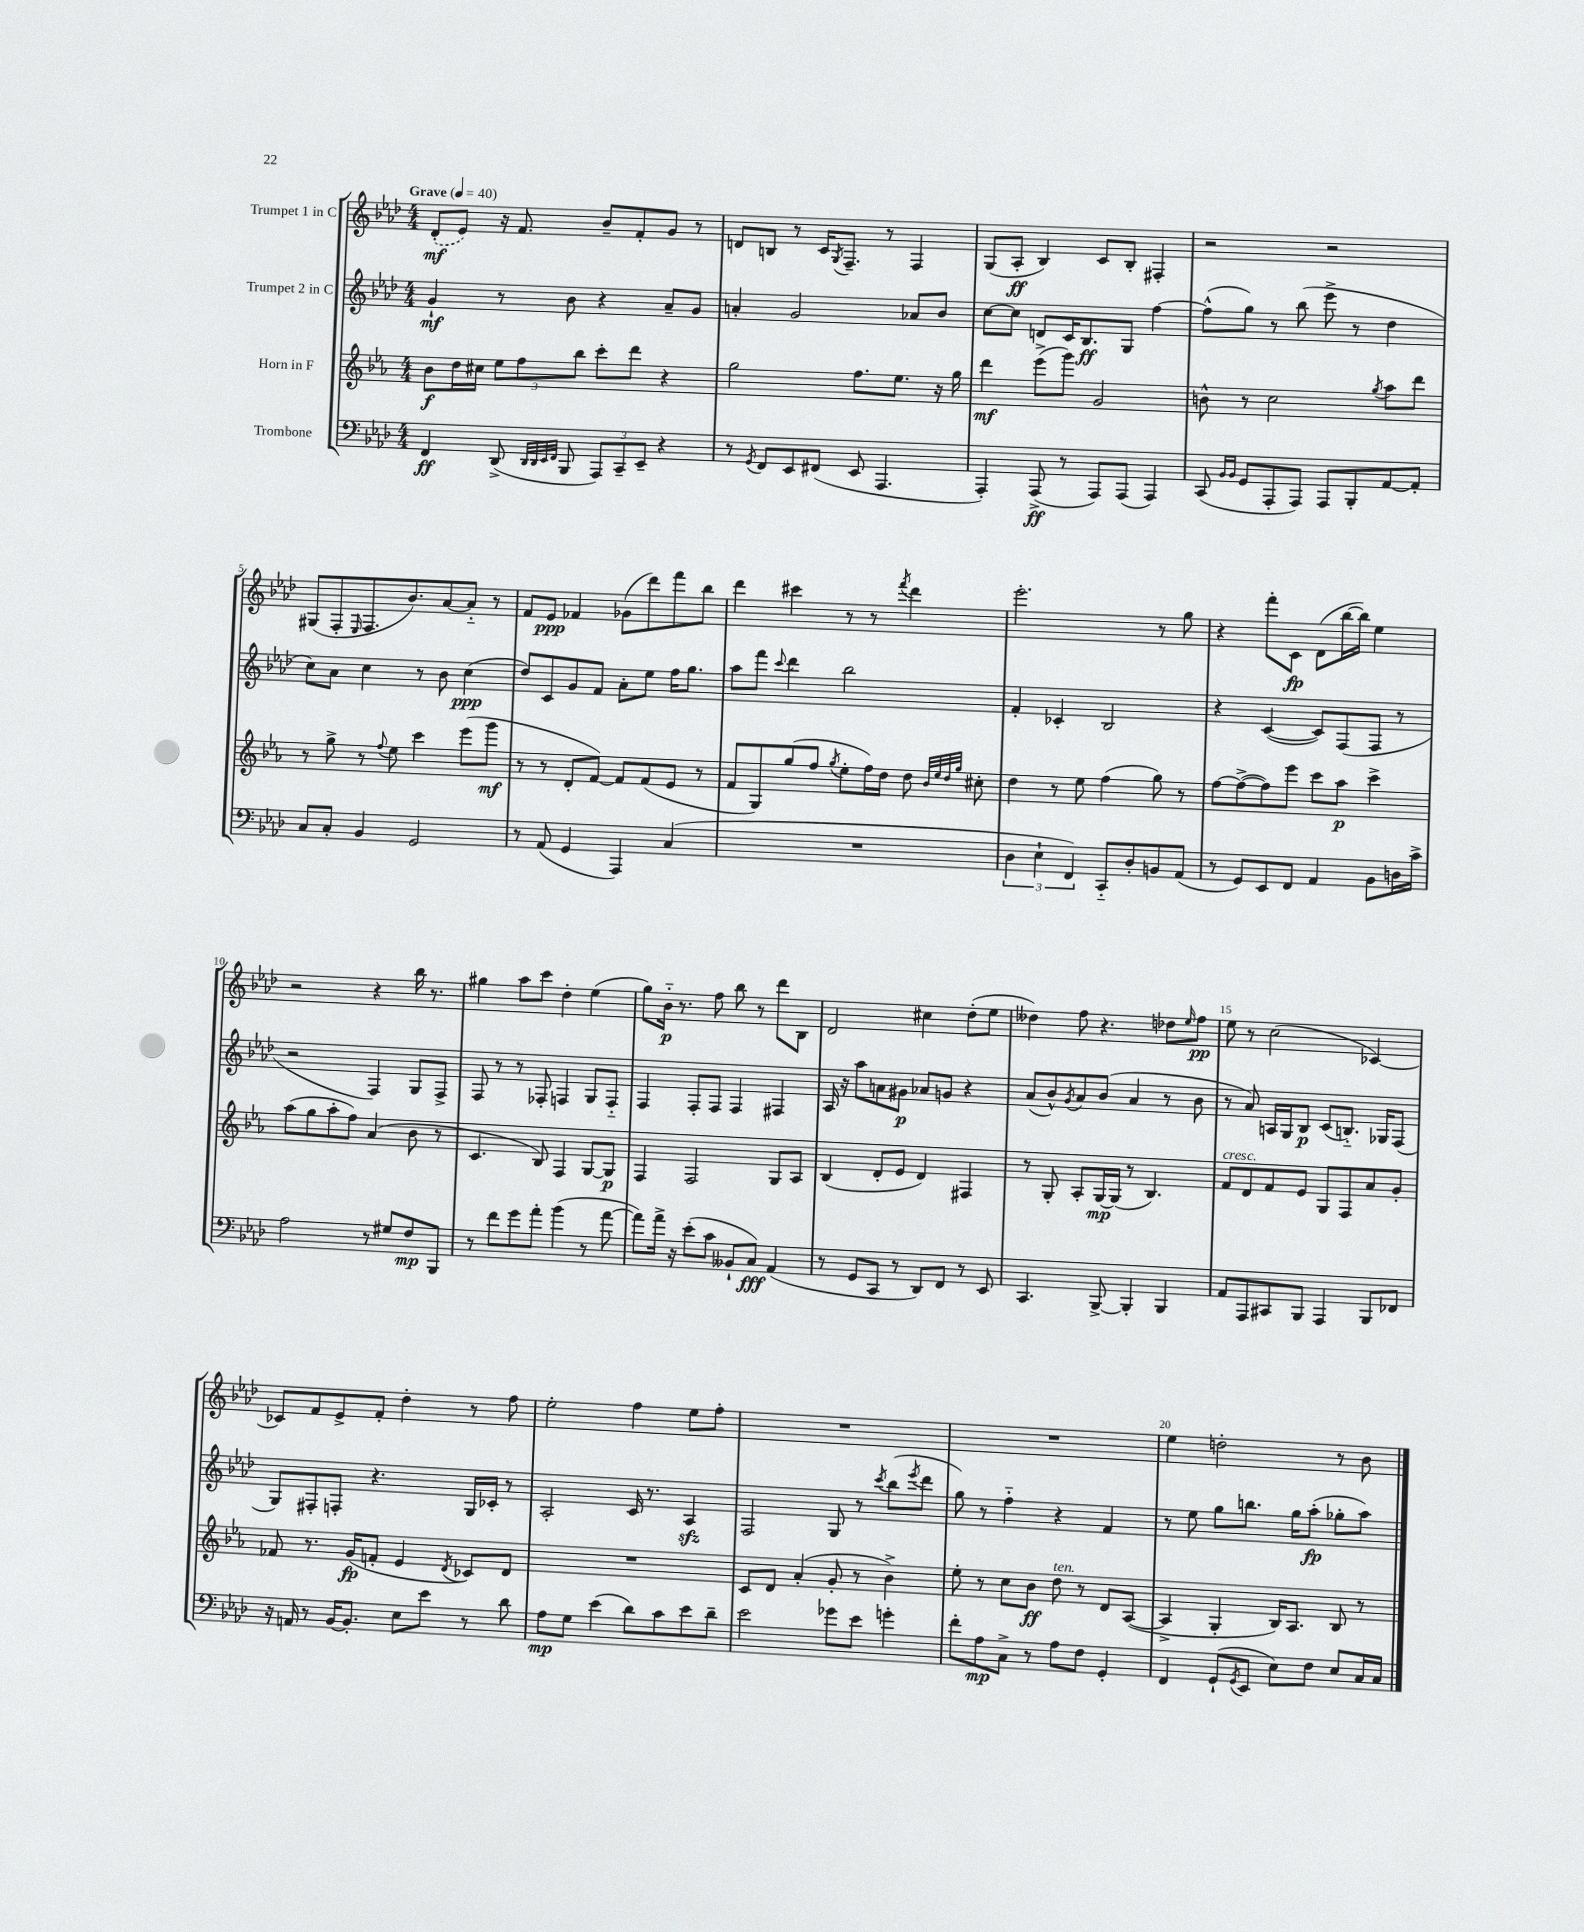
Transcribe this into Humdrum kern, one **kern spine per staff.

**kern	**kern	**kern	**kern
*staff4	*staff3	*staff2	*staff1
*clefF4	*clefG2	*clefG2	*clefG2
*k[b-e-a-d-]	*k[b-e-a-]	*k[b-e-a-d-]	*k[b-e-a-d-]
*M4/4	*M4/4	*M4/4	*M4/4
*MM40	*MM40	*MM40	*MM40
4FF/	8b-\L	4g`/	(8d-'/L
.	16dd\L	.	8e-/J)
.	16cc#\JJ	.	.
(8DD-^/	12ee-\L	8r	16r
.	.	.	8.f/
.	12ff\	.	.
32qqDD-/LLL	.	.	.
32qqDD-/	.	.	.
32qqEE-/	.	.	.
32qqFF/JJJ	.	.	.
8BBB-/	.	8b-\	.
.	12bb-\J	.	.
12AAA-/L)	8ccc'\L	4r	8b-~/L
12CC~/	.	.	.
.	8ddd\J	.	8f'/
12EE-~/J	.	.	.
4r	4r	8a-~/L	8g/J
.	.	8g/J	8r
=	=	=	=
8r	2gg\	4a'/	8d/L
8qGG/	.	.	.
8FF/L	.	.	8B/J
8EE-/	.	2g/	8r
(8FF#/J	.	.	16c/LK
.	.	.	8qG/
.	.	.	8.F~/J
8EE-/	8.ff\L	.	.
4.AAA-/	.	.	8r
.	8.ee-\J	.	.
.	.	8a-/L	4F/
.	16r	8b-/J	.
.	16gg\	.	.
=	=	=	=
4AAA-'/)	4ddd\	[8cc\L	(8G/L
.	.	8cc\]J	8A-'/J
(8AAA-^/	(8eee-^\L	8d/L	4B-/)
8r	8ggg\J)	16c/K	.
.	.	8.B-/	.
8AAA-/L)	2g/	.	8c/L
(8AAA-/J	.	8G/J	8B-'/J
4AAA-/)	.	[4ff\	4F#'/
=	=	=	=
(8CC/	8b^^\	(8ff^^\]L	2r
16qqBB-/LL	.	.	.
16qqBB-/JJ	.	.	.
8GG/L	8r	8gg\J)	.
8AAA-'/	2cc\	8r	.
8AAA-/J)	.	(8bb-\	.
8AAA-/L	.	8eee-^\	2r
8BBB-'/	.	8r	.
.	8qgg/	.	.
[8AA-/	8aa-\L	4dd-\	.
8AA-'/]J	8ddd\J	.	.
=	=	=	=
8C/L	8r	8cc\L)	(8G#/L
8C'/J	8gg^\	8a-\J	8F'/
.	.	.	16qqE-/
4BB-/	8r	4cc\	8.F/
.	8qqff/	.	.
.	8ee-\	.	.
.	.	.	8.b-/)
2GG/	4ccc\	8r	.
.	.	8b-\	[8a-/
.	(8eee-\L	(4cc\	8a-'~/]J
.	8ggg\J	.	8r
=	=	=	=
8r	8r	8dd-/L)	8f/L
(8AA-/	8r	8c/	8e-/J
4GG/	8d'/L	8g/	4f-/
.	[8f/J)	8f/J	.
4AAA-/)	8f/]L	8a-'\L	(8g-\L
.	(8f/	8ee-\J	8ddd-\)
(4C/	8e-/J	16ff\LK	8fff\
.	.	8.gg\J	.
.	8r	.	8bb-\J
=	=	=	=
1r	8f/L	8aa-\L	4ddd-\
.	8G/)	8fff\J	.
.	.	8qqccc/	.
.	(8gg/	4ddd-\	4ccc#\
.	8ff/J	.	.
.	8qgg/	.	.
.	8ee-'\L	2bb-\	8r
.	16ff\L)	.	8r
.	16dd\JJ	.	.
.	.	.	8qfff/
.	8dd\	.	4ddd-\
.	32qqb-/LLL	.	.
.	32qqee-/	.	.
.	32qqdd/	.	.
.	32qqgg/JJJ	.	.
.	8cc#'\	.	.
=	=	=	=
6D-\	4dd\	4f'/	2.eee-'\
6E-`\	.	.	.
.	8r	4c-'/	.
6FF/)	.	.	.
.	8ee-\	.	.
8CC'~/L	(4ff\	2B-/	.
8D-'/	.	.	.
8BB/	8gg\)	.	8r
(8AA-/J	8r	.	8gg\
=	=	=	=
8r	[8ff\L	4r	4r
8GG/L)	(8ff^\_	.	.
8EE-/	8ff\])	([4c/	8fff'\L
8FF/J	8eee-\J	.	8c\J
4AA-/	8ccc\L	8c/]L)	(8d-\L
.	8aa-\J	(8F/	[16bb-\L
.	.	.	16bb-\]JJ)
8BB-\L	4ccc^\	8F/J	4ee-\
16D\L	.	8r	.
16c^\JJ	.	.	.
=	=	=	=
2A-\	(8aa-\L	2r	2r
.	8gg\	.	.
.	8aa-'\	.	.
.	8ff\J)	.	.
8r	(4a-/	4F/)	4r
8G#/L	.	.	.
8F/	8b-\	8G/L	16bb-\
.	.	.	8.r
8BBB-/J	8r	8F^/J	.
=	=	=	=
8r	4.c/	8F/	4gg#\
8f\L	.	8r	.
8g\	.	8r	8aa-\L
8a-'\J	8B-/)	8F-'/	8ccc\J
(4b-\	4F/	4F/	4dd-'\
8r	[8G/L	8G/L	(4ee-\
[8a-\	8G/]J	8F'~/J	.
=	=	=	=
8a-\]L)	4F/	4F/	8gg\L)
16a-^\Jk	.	.	16b-'~\Jk
16r	.	.	8.r
(8e-'\L	2F/	8F'/L	.
8c\J	.	8F/J	8ff\
8BB--`/L	.	4F/	8bb-\
8C/J)	.	.	8r
(4AA-/	8G/L	4F#/	8ddd-\L
.	8A-/J	.	8B-\J
=	=	=	=
8r	(4B-/	16A-/	2d-/
.	.	16r	.
8GG/L	.	8aa-\L	.
8CC/J	8d'/L	8a\	.
8r	8e-/J	8g#\J	.
8DD-/L)	4d/)	8a-/L	4cc#\
8FF/J	.	8g/J	.
8r	4F#/	4r	(8dd-'\L
8EE-/	.	.	8ee-\J
=	=	=	=
4.CC/	8r	(8a-/L	4dd--\)
.	8G'/	8b-^^/)	.
.	.	8qg/	.
.	8A-'/L	8a-/	8ff\
[8BBB-^/	[16G/L	(8b-/J	4.r
.	(16G/]JJ	.	.
4BBB-'/]	8r	4a-/	.
.	4.B-/)	.	.
4BBB-/	.	8r	8dd-\L
.	.	.	16qqee-/
.	.	8b-\	8ff\J
=	=	=	=
8AA-/L	8f/L	8r	8ee-\
8AAA-/	8d/	8a-/)	8r
8CC#/	8f/	16A/LL	(2cc\
.	.	16G/J	.
8BBB-/J	8e-/J	8B-/J	.
4AAA-/	8G/L	(8c/L	.
.	8F/	8.B'~/J)	.
8BBB-/L	8a-/	.	[4c-/)
.	.	16G-/LK	.
8FF-/J	8g'/J	(8F/J	.
=	=	=	=
16r	8f-/	8G/L)	8c-/]L
16AA/	.	.	.
8r	8.r	8F#'/	8f/
[16BB-/LK	.	8F'/J	8e-^/
8.BB-'/]J	(16g/LK	.	.
.	8f'/J	4.r	8f'/J
8E-\L	4e-/	.	4dd-'\
8e-\J	.	.	.
.	8qd/	.	.
8r	8c-/L)	16G/LL	8r
.	.	16c-'/JJ	.
8d-\	8d/J	8r	8ff\
=	=	=	=
8A-\L	1r	2A-'/	2ee-'\
8G\J	.	.	.
(4e-\	.	.	.
8d-\L)	.	16c/	4ff\
.	.	8.r	.
8c\	.	.	.
8e-\	.	4A-/	8ee-\L
8d-~\J	.	.	8ff'\J
=	=	=	=
2e-\	8c/L	2F/	1r
.	8d/J	.	.
.	(4a-'/	.	.
8g-\L	8g'/	8G/	.
8e-\J	8r	8r	.
.	.	8qccc/	.
4g'\	4b-^\)	(8bb-\L	.
.	.	8qeee-/	.
.	.	8ddd-\J	.
=	=	=	=
8f'\L	8ee-'\	8gg\)	1r
8A-\	8r	8r	.
8C^\J	8cc\L	4ff'~\	.
8r	8b-\J	.	.
8A-\L	8dd\	4r	.
8F\J	8r	.	.
4GG'/	8d/L	4f/	.
.	([8A-/J	.	.
=	=	=	=
4FF/	4A-^/]	8r	4ee-\
.	.	8ee-\	.
(8GG`/L	4G'/	8gg\L	2dd'\
8qGG/	.	.	.
8EE-/J	.	8.bb\J	.
8E-\L)	16B-/LK)	.	.
.	8.A-/J	16gg\LK	.
8F\J	.	(8aa-'\J	.
8E-/L	8B-/	8gg-'\L	8r
16C/L	8r	8aa-\J)	8b-\
16C/JJ	.	.	.
==	==	==	==
*-	*-	*-	*-
